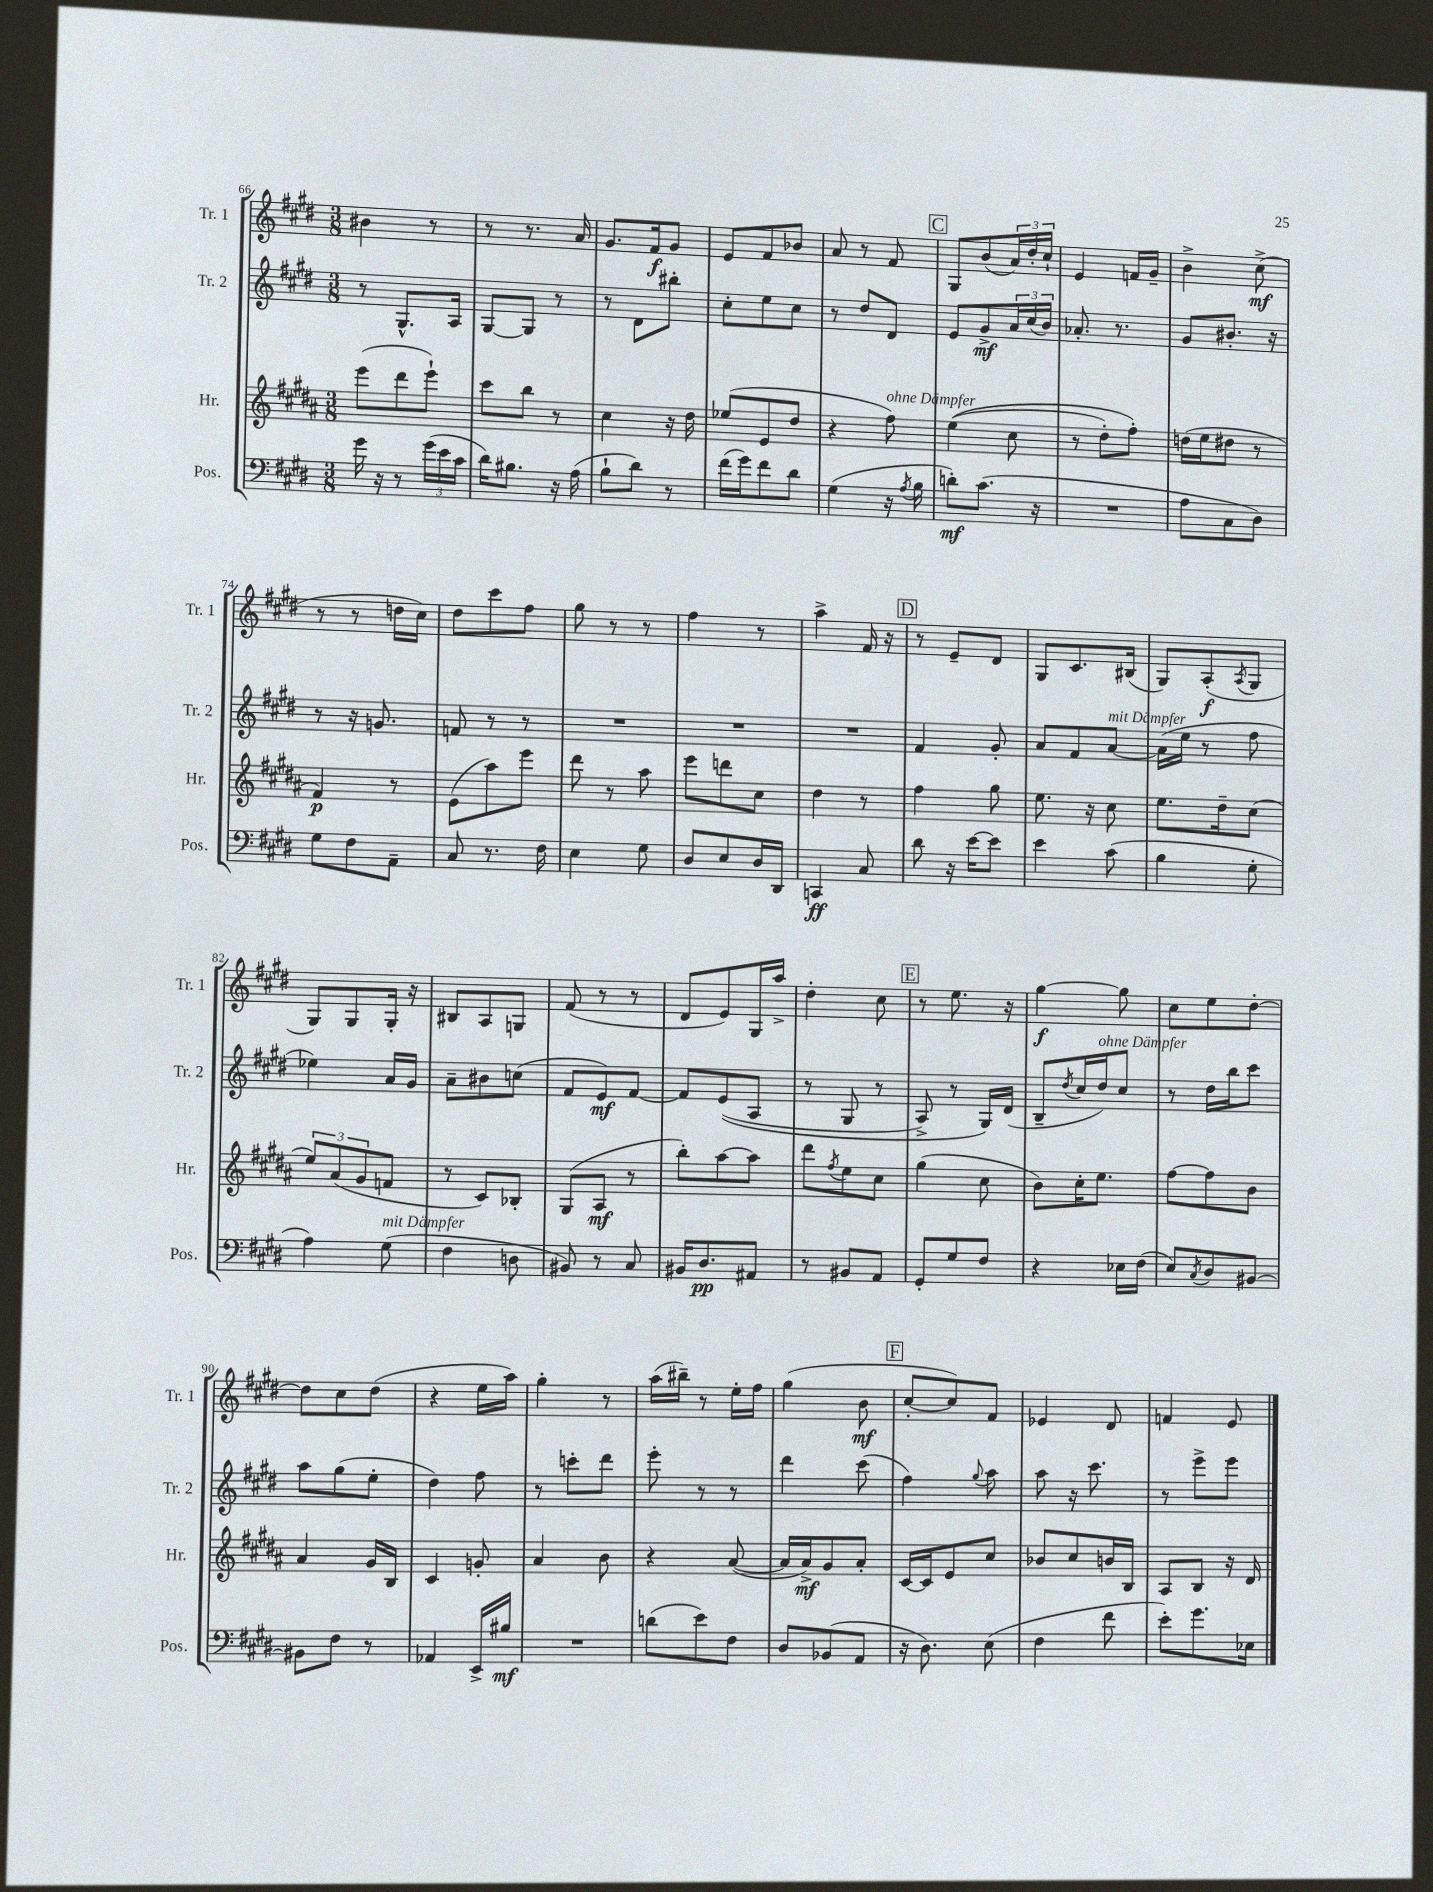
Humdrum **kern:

**kern	**kern	**kern	**kern
*staff4	*staff3	*staff2	*staff1
*clefF4	*clefG2	*clefG2	*clefG2
*k[f#c#g#d#]	*k[f#c#g#d#a#]	*k[f#c#g#d#]	*k[f#c#g#d#]
*M3/8	*M3/8	*M3/8	*M3/8
16g#\	(8eee\L	8r	4b#\
16r	.	.	.
8r	8ddd#\	8.G#^^/L	.
(24g#\LL	8eee`\J)	.	8r
24e\	.	.	.
.	.	16A/Jk	.
24c#\JJ	.	.	.
=	=	=	=
16d#\LK)	8ccc#\L	[8G#/L	8r
8.B#\J	.	.	.
.	8bb\J	8G#/]J	8.r
16r	8r	8r	.
(16A\	.	.	16a/
=	=	=	=
8B`\L	4cc#\	8r	8.g#/L
8d#\J)	.	8d#\L	.
.	.	.	16f#/k
8r	16r	8bb#'\J	8g#/J
.	16dd#\	.	.
=	=	=	=
(16f#\LL	(8ee-/L	8cc#'\L	8e/L
16g#\J)	.	.	.
8f#\	8e/	8ee\	8f#/
8d#\J	8dd#/J	8cc#\J	8b-/J
=	=	=	=
(4G#\	4r	8r	8a/
.	.	8dd#/L	8r
16r	8ff#\)	8d#/J	8f#/
8qA/	.	.	.
16B\	.	.	.
=	=	=	=
8d'\L)	&((4ee\	8e/L	8G#/L
(8.c#\J	.	8g#^/	(8b/
.	8cc#\	24a/L	24a/L)
.	.	(24cc#/	24dd#'/
16r	.	.	.
.	.	24b/JJ)	24cc#`/JJ
=	=	=	=
4.r	8r	8.a-'/	4e/
.	8dd#'\L)	.	.
.	.	8.r	.
.	8ff#'\J&)	.	16f/LL
.	.	.	16g#~/JJ
=	=	=	=
8A\L	(16dd\LL	8g#/L	4b^\
.	16ee\J	.	.
8C#\	8dd#\J	8.b#'/J	.
8D#\J)	8r	.	(8cc#^\
.	.	16r	.
=	=	=	=
8G#\L	4f#/)	8r	8r
8F#\	.	16r	8r
.	.	8.g/	.
8AA~\J	8r	.	16dd\LL
.	.	.	16cc#\JJ)
=	=	=	=
8C#/	(8e\L	8f/	8dd#\L
8.r	8aa#\)	8r	8ccc#\
.	8eee\J	8r	8ff#\J
16F#\	.	.	.
=	=	=	=
4E\	8ddd#\	4.r	8gg#\
.	8r	.	8r
8G#\	8aa#\	.	8r
=	=	=	=
8D#/L	8eee\L	4.r	4ff#\
8E/	8ddd\	.	.
16D#/L	8cc#\J	.	8r
16DD#/JJ	.	.	.
=	=	=	=
4CC/	4dd#\	4.r	4aa^\
8C#/	8r	.	16f#/
.	.	.	16r
=	=	=	=
8d#\	4ff#\	4f#/	8r
16r	.	.	8e~/L
[16e\LK	.	.	.
8e\]J	8gg#\	8g#'/	8d#/J
=	=	=	=
4e\	8.ee\	8a/L	8G#/L
.	.	8f#/	8.c#/
.	16r	.	.
(8c#\	8cc#\	[8a/J	.
.	.	.	(16B#/Jk
=	=	=	=
4B\	8.ee\L	(16a\]LL	8G#/L)
.	.	16ee\JJ	.
.	.	8r	(8A'/
.	16dd#~\k	.	.
.	.	.	8qA/
8G#'\	(8cc#\J	8ff#\	8G#/J
=	=	=	=
4A\)	12ee/L)	4ee-\)	8G#/L)
.	(12a#/	.	.
.	.	.	8G#/
.	12g#/	.	.
(8G#\	8f/J	16a/LL	16G#'/Jk
.	.	16g#/JJ	16r
=	=	=	=
4F#\	8r	8a~\L	8B#/L
.	8c#/L)	8b#\	8A/
8D\	8B-'/J	(8cc\J	8G/J
=	=	=	=
8BB#/)	(8G#/L	8f#/L	(8f#/
8r	8A#/J	8e/)	8r
8C#/	8r	[8f#/J	8r
=	=	=	=
16BB#/LK	8bb'\L)	8f#/]L	8d#/L
8.D#/	.	.	.
.	[8aa#\	&((8e/	8e/)
8AA#/J	8aa#\]J	8A/J	16G#/L
.	.	.	16aa^/JJ
=	=	=	=
8r	8ddd#\L	8r	4dd#'\
.	8qff#/	.	.
8BB#/L	8ee\	8G#/	.
8AA/J	8cc#\J	8r	8cc#\
=	=	=	=
8GG#'/L	(4gg#\	8A^/)	8r
8G#/	.	8r	8.ee\
8F#/J	8cc#\	16G#/LL&)	.
.	.	(16d#/JJ	16r
=	=	=	=
4r	8b\L)	8B~/L	[4gg#\
.	.	8qdd#/	.
.	16cc#'\K	16cc#/L	.
.	8.ee\J	16dd#/J)	.
16E-\LL	.	8cc#/J	8gg#\]
(16F#\JJ	.	.	.
=	=	=	=
8E/L)	[8ff#\L	8r	8cc#\L
8qC#/	.	.	.
8D#/	8ff#\]	16dd#\LL	8ee\
.	.	16bb\J	.
[8BB#/J	8b\J	8ccc#\J	[8dd#'\J
=	=	=	=
8BB#\]L	4a#/	8aa\L	8dd#\]L
8F#\J	.	(8gg#\	8cc#\
8r	16g#/LL	8ee'\J	(8dd#\J
.	16B/JJ	.	.
=	=	=	=
4AA-/	4c#/	4dd#\)	4r
16EE^/LL	8g'/	8ff#\	16ee\LL
16B#/JJ	.	.	16aa\JJ)
=	=	=	=
4.r	4a#/	8r	4gg#'\
.	.	8ccc'\L	.
.	8b\	8ddd#\J	8r
=	=	=	=
(8d\L	4r	8eee'\	(16aa\LL
.	.	.	16bb#~\JJ)
8e\)	.	8r	8r
8F#\J	([8a#/	8r	16ee'\LL
.	.	.	16ff#\JJ
=	=	=	=
8D#/L	16a#/]LL	4ddd#\	(4gg#\
.	16a#^/J)	.	.
(8BB-/	8g#/	.	.
8AA/J	8a#'/J	(8ccc#\	8b\
=	=	=	=
16r	[16c#/LL	4ff#\)	[8cc#'/L
8.D#\)	16c#/]J	.	.
.	8e/	.	8cc#/])
.	.	8qqgg#/	.
(8E\	8cc#/J	8aa\	8f#/J
=	=	=	=
4F#\	8b-/L	8aa\	4e-/
.	8cc#/	16r	.
.	.	8.ccc#\	.
8f#\	16b/L	.	8d#/
.	16B/JJ	.	.
=	=	=	=
8e'\L)	8A#/L	8r	4f/
8.g#\	8B/J	8eee^\L	.
.	16r	8eee\J	8e/
16E-\Jk	16d#/	.	.
==	==	==	==
*-	*-	*-	*-
